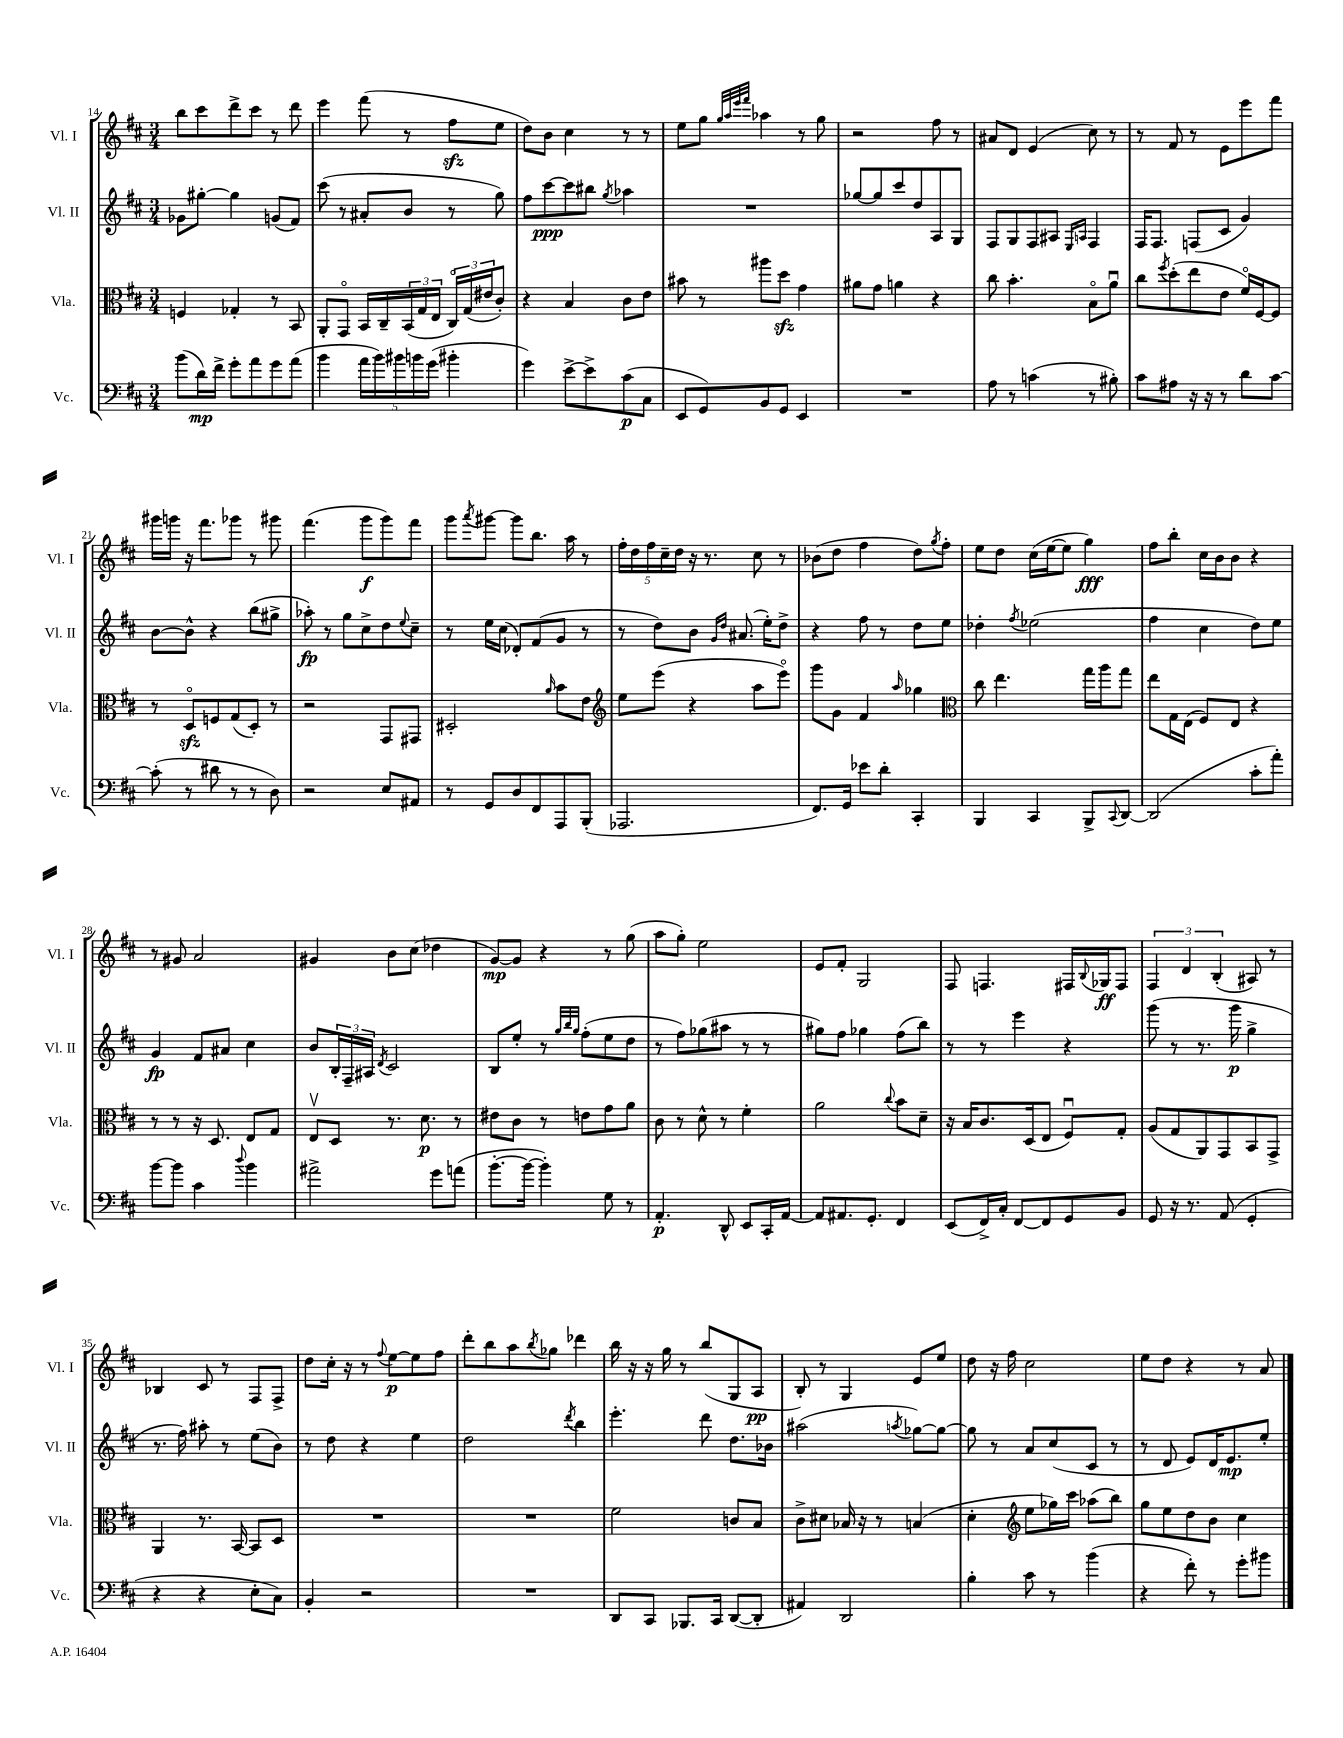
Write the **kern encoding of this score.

**kern	**kern	**kern	**kern
*staff4	*staff3	*staff2	*staff1
*clefF4	*clefC3	*clefG2	*clefG2
*k[f#c#]	*k[f#c#]	*k[f#c#]	*k[f#c#]
*M3/4	*M3/4	*M3/4	*M3/4
(8b\L	4F/	8g-\L	8bb\L
16d\L)	.	[8gg#'\J	8ccc#\
16f#^\JJ	.	.	.
8g'\L	4G-'/	4gg#\]	8ddd^\
8a\	.	.	8ccc#\J
8g\	8r	(8g/L	8r
(8a\J	8BB/	8f#/J)	8ddd\
=	=	=	=
4b\	8AA'/L	(8ccc#\	4eee\
.	8GGo/J	8r	.
20a\LL	16BB/LL	8a#'/L	(8fff#\
20b\)	.	.	.
.	16C#~/	.	.
20b#\	.	.	.
.	(24BB/	8b/J	8r
20b\	.	.	.
.	24G/	.	.
(20g\JJ	.	.	.
.	24E/JJ	.	.
4b#'\	24C#o/LL)	8r	8ff#\L
.	(24G/	.	.
.	24e#/J	.	.
.	8c#'/J)	8gg\)	8ee\J
=	=	=	=
4g\)	4r	8ff#\L	8dd\L)
.	.	[8ccc#\	8b\J
[8e^\L	4B/	8ccc#\]	4cc#\
8e^\]	.	8bb#\J	.
.	.	8qgg/	.
(8c#\	8c#\L	4aa-\	8r
8C#\J	8e\J	.	8r
=	=	=	=
8EE/L	8b#\	2.r	8ee\L
8GG/)	8r	.	8gg\J
.	.	.	32qqgg/LLL
.	.	.	32qqaa/
.	.	.	32qqeee/
.	.	.	32qqfff#/JJJ
8BB/	8aa#\L	.	4aa-\
8GG/J	8dd\J	.	.
4EE/	4g\	.	8r
.	.	.	8gg\
=	=	=	=
2.r	8a#\L	[8gg-/L	2r
.	8g\J	8gg-/]	.
.	4a\	8ccc#/	.
.	.	8dd/	.
.	4r	8A/	8ff#\
.	.	8G/J	8r
=	=	=	=
8A\	8cc#\	8F#/L	8a#/L
8r	4.b'\	8G/	8d/J
(4c\	.	8F#/	(4e/
.	.	8A#/J	.
.	.	16qqE/LL	.
.	.	16qqA/JJ	.
8r	8Bo\L	4F#/	8cc#\)
8B#'\)	8au\J	.	8r
=	=	=	=
8c#\L	8cc#\L	16F#/LK	8r
.	.	8.F#/J	.
.	8qff#/	.	.
8A#\J	(8dd'\	.	8f#/
16r	8ee\	(8F/L	8r
16r	.	.	.
8r	8e\J	8c#/J	8e\L
8d\L	16f#o/LL)	4g/)	8eee\
.	[16F#/J	.	.
[8c#\J	8F#/]J	.	8fff#\J
=	=	=	=
(8c#'\]	8r	[8b\L	16ggg#\LL
.	.	.	16ggg\JJ
8r	8Do/L	8b^^\]J	16r
.	.	.	8.fff#\L
8d#\	8F/	4r	.
8r	(8G/	.	8ggg-\J
8r	8D'/J)	(8bb\L	8r
8D\)	8r	8gg#^\J	8ggg#\
=	=	=	=
2r	2r	8aa-'\)	(4.fff#\
.	.	8r	.
.	.	8gg\L	.
.	.	8cc#^\	8ggg\L
8E/L	8GG/L	8dd\	8ggg\)
.	.	8qqee/	.
8AA#/J	8GG#/J	8cc#~\J	8fff#\J
=	=	=	=
8r	2D#'/	8r	8ggg\L
.	.	.	8qaaa/
8GG/L	.	16ee\LL	[8ggg#\J
.	.	(16cc#\JJ	.
8D/	.	8d-'/L)	8ggg#\]L
8FF#/	.	(8f#/	8.bb\J
.	16qqa/	.	.
8AAA/	8b\L	8g/J	.
.	.	.	16aa\
(8BBB'/J	8e\J	8r	8r
=	=	=	=
*	*clefG2	*	*
2.AAA-/	8ee\L	8r	20ff#'\LL
.	.	.	20dd\
.	.	.	20ff#\
.	(8eee\J	8dd\L)	.
.	.	.	20cc#~\
.	.	.	20dd\JJ
.	4r	8b\J	16r
.	.	.	8.r
.	.	16qqg/LL	.
.	.	16qqdd/JJ	.
.	.	(8.a#/	.
.	8aa\L	.	8cc#\
.	.	16ee'\LK)	.
.	8eeeo\J)	8dd^\J	8r
=	=	=	=
8.FF#/L)	8ggg\L	4r	(8b-\L
.	8g\J	.	8dd\J
16GG/Jk	.	.	.
8e-\L	4f#/	8ff#\	4ff#\
8d'\J	.	8r	.
.	16qqaa/	.	.
4CC#'/	4gg-\	8dd\L	8dd\L)
.	.	.	8qgg/
.	.	8ee\J	8ff#'\J
=	=	=	=
*	*clefC3	*	*
4BBB/	8cc#\	4dd-'\	8ee\L
.	4.ee\	.	8dd\J
.	.	8qff#/	.
4CC#/	.	(2ee-\	(16cc#\LL
.	.	.	[16ee\J
.	.	.	8ee\]J
8BBB^/L	16gg\LL	.	4gg\)
.	16aa\J	.	.
8qqCC#/	.	.	.
[8DD/J	8gg\J	.	.
=	=	=	=
(2DD/]	8ee\L	4ff#\	8ff#\L
.	16G\L	.	8bb'\J
.	(16E\JJ	.	.
.	8F#/L)	4cc#\	16cc#\LL
.	.	.	16b\J
.	8E/J	.	8b\J
8c#'\L	4r	8dd\L)	4r
8a'\J)	.	8ee\J	.
=	=	=	=
[8b\L	8r	4g/	8r
8b\]J	8r	.	8g#/
4c#\	16r	8f#/L	2a/
.	8.D/	.	.
.	.	8a#/J	.
8qqdd/	.	.	.
4b\	8E/L	4cc#\	.
.	8G/J	.	.
=	=	=	=
2a#^\	8Ev/L	8b/L	4g#/
.	8D/J	24B'/L	.
.	.	24F#~/	.
.	.	24A#/JJ	.
.	.	8qd/	.
.	8.r	2c#/	8b\L
.	.	.	(8cc#\J
.	8.d\	.	.
8g\L	.	.	4dd-\
(8a\J	8r	.	.
=	=	=	=
[8.b'\L	8e#\L	8B/L	[8g/L)
.	8c#\J	8ee'/J	8g/]J
16b\_Jk	.	.	.
4b'\])	8r	8r	4r
.	.	32qqgg/LLL	.
.	.	32qqbb/	.
.	.	32qqgg/JJJ	.
.	8e\L	(8ff#'\L	.
8G\	8g\	8ee\	8r
8r	8a\J	8dd\J	(8gg\
=	=	=	=
4.AA'/	8c#\	8r	8aa\L
.	8r	8ff#\L)	8gg'\J)
.	8d^^\	(8gg-\	2ee\
8DD^^/	8r	8aa#\J	.
8EE/L	4f#'\	8r	.
16CC#'/L	.	8r	.
[16AA/JJ	.	.	.
=	=	=	=
8AA/]L	2a\	8gg#\L)	8e/L
8.AA#/	.	8ff#\J	8f#'/J
.	.	4gg-\	2G/
8.GG'/J	.	.	.
.	8qqcc#/	.	.
4FF#/	8b\L	(8ff#\L	.
.	8d~\J	8bb\J)	.
=	=	=	=
(8EE/L	16r	8r	8F#/
.	16B/LK	.	.
16FF#^/L)	8.c#/	8r	4.F/
16C#'/JJ	.	.	.
[8FF#/L	.	4eee\	.
.	(16D/k	.	.
8FF#/]	8E/J	.	.
8GG/	8F#u/L)	4r	16F#/LL
.	.	.	8qqB/
.	.	.	16G-/J
8BB/J	8G'/J	.	8F#/J
=	=	=	=
8GG/	(8A/L	(8ggg\	6F#/
16r	8G/	8r	.
.	.	.	6d/
8.r	.	.	.
.	8AA/)	8.r	.
.	.	.	(6B'/
(8AA/	8GG/	.	.
.	.	16ggg\	.
4GG'/	8BB/	4gg^\	8A#/)
.	8GG^/J	.	8r
=	=	=	=
4r	4AA/	8.r	4B-/
.	.	16ff#\)	.
4r	8.r	8aa#'\	8c#/
.	.	8r	8r
.	[16BB/	.	.
8E'\L	8BB/]L	(8ee\L	8F#/L
8C#\J)	8D/J	8b\J)	8F#^/J
=	=	=	=
4BB'/	2.r	8r	8dd\L
.	.	8dd\	16cc#'\Jk
.	.	.	16r
2r	.	4r	8r
.	.	.	8qqff#/
.	.	.	[8ee\L
.	.	4ee\	8ee\]
.	.	.	8ff#\J
=	=	=	=
2.r	2.r	2dd\	8ddd'\L
.	.	.	8bb\
.	.	.	8aa\
.	.	.	8qbb/
.	.	.	8gg-\J
.	.	8qddd/	.
.	.	4bb\	4ddd-\
=	=	=	=
8DD/L	2f#\	4.eee'\	16bb\
.	.	.	16r
8CC#/J	.	.	16r
.	.	.	16gg\
8.BBB-/L	.	.	8r
.	.	8ddd\	(8bb/L
16CC#/Jk	.	.	.
([8DD/L	8c/L	8.dd\L	8G/
8DD'/]J	8B/J	.	8A/J
.	.	16b-\Jk	.
=	=	=	=
4AA#/)	8c#^\L	(2aa#\	8B'/)
.	8d#\J	.	8r
2DD/	16B-/	.	4G/
.	16r	.	.
.	8r	.	.
.	.	8qaa/	.
.	(4B/	[8gg-\L)	8e/L
.	.	8gg-\_J	8ee/J
=	=	=	=
4B'\	4d'\	8gg-\]	8dd\
.	.	8r	16r
.	.	.	16ff#\
*	*clefG2	*	*
8c#\	8ee\L	8a/L	2cc#\
8r	16gg-\L)	(8cc#/	.
.	16ccc#\JJ	.	.
(4b\	(8aa-\L	8c#/J	.
.	8bb\J)	8r	.
=	=	=	=
4r	8gg\L	8r	8ee\L
.	8ee\	8d/	8dd\J
8f#'\)	8dd\	8e/L)	4r
8r	8b\J	16d/K	.
.	.	8.e/	.
8g'\L	4cc#\	.	8r
8b#\J	.	8ee'/J	8a/
==	==	==	==
*-	*-	*-	*-
